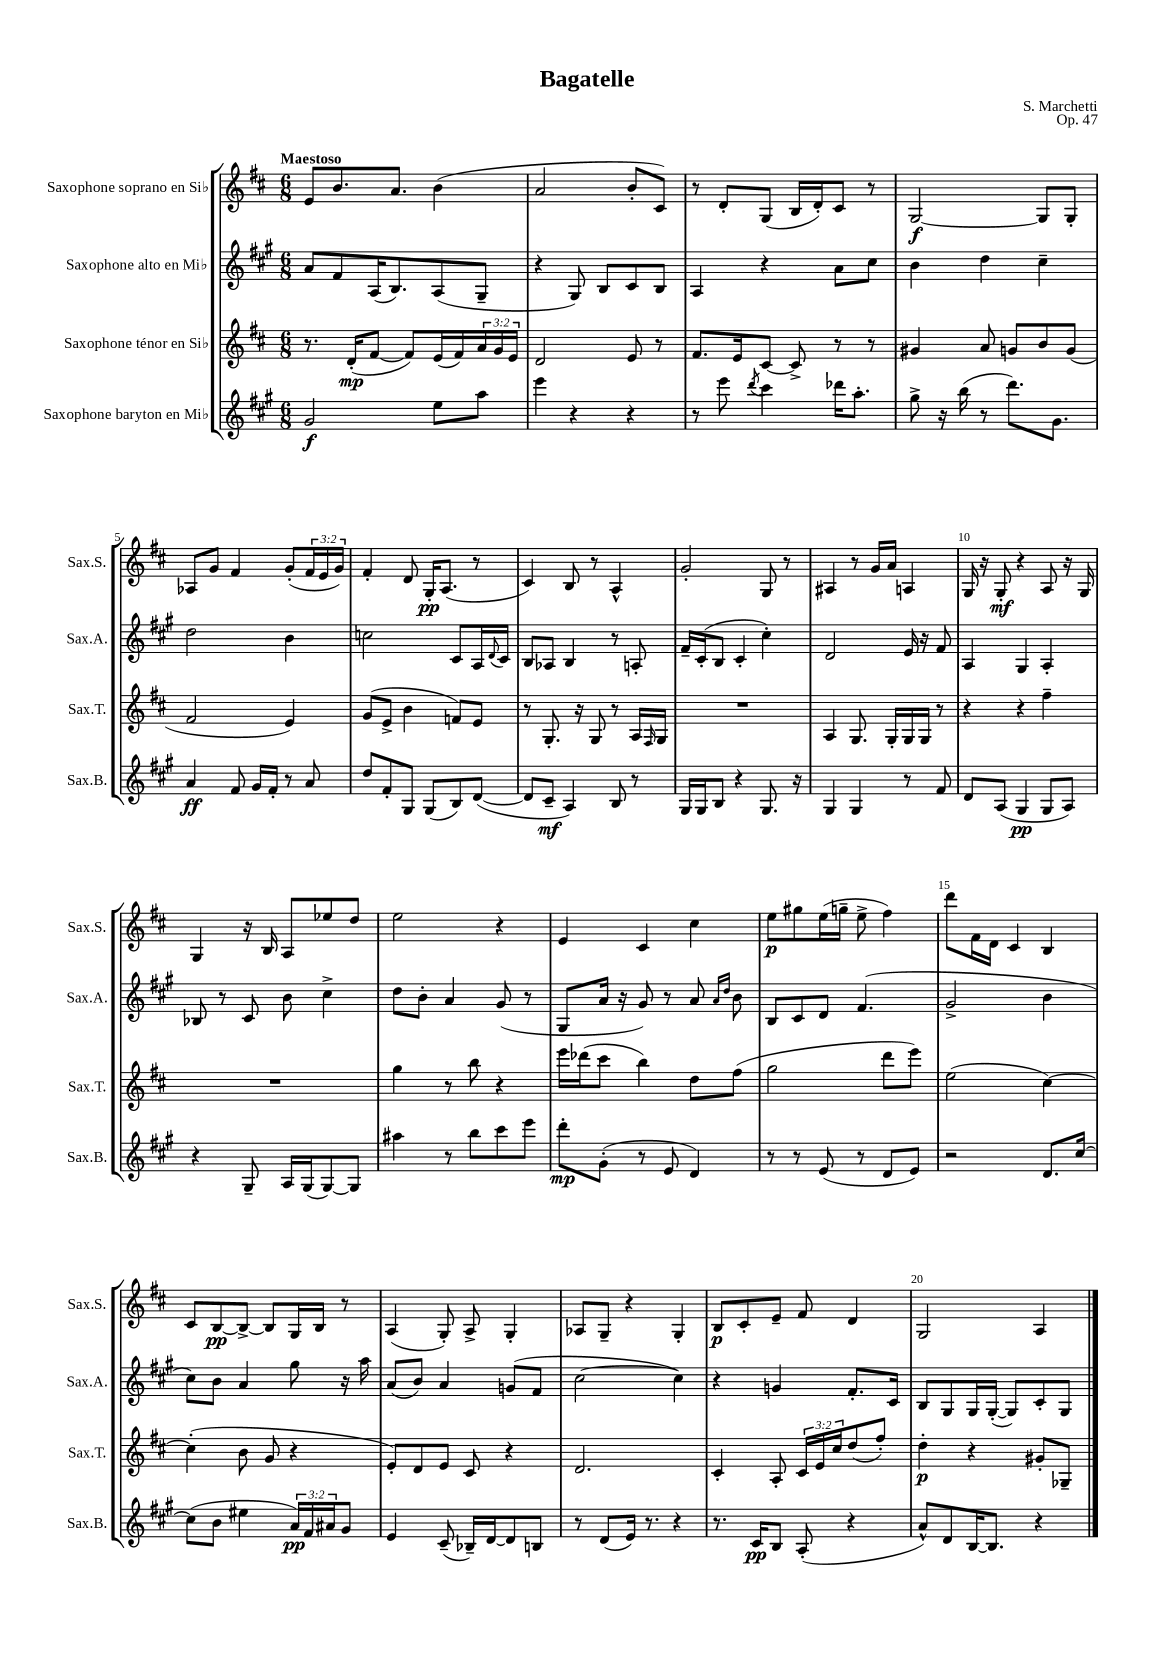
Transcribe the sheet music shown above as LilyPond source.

\header { title = "Bagatelle" composer = "S. Marchetti" opus = "Op. 47" }
<<
\new StaffGroup <<
\new Staff = "s0" \with { instrumentName = "Saxophone soprano en Sib" shortInstrumentName = "Sax.S." } {
    \clef treble \key d \major \numericTimeSignature \time 6/8 \override Staff.TupletNumber.text = #tuplet-number::calc-fraction-text \tempo "Maestoso"
    e'8 b'8. a'8. b'4( |
    a'2 b'8-. cis'8) |
    r8 d'8-. g8( b16 d'16-.) cis'8 r8 |
    g2~\f g8 g8-. |
    aes8 g'8 fis'4 g'8-.( \tuplet 3/2 { fis'16 e'16 g'16) } |
    fis'4-. d'8 g16-.\pp a8.( r8 |
    cis'4) b8 r8 a4-^ |
    g'2-. g8 r8 |
    ais4 r8 g'16 a'16 a4 |
    g16 r16 g8-.\mf r4 a8 r16 g16 |
    g4 r16 b16 a8 ees''8 d''8 |
    e''2 r4 |
    e'4 cis'4 cis''4 |
    e''8\p gis''8 e''16( g''16-- e''8-> fis''4) |
    d'''8 fis'16 d'16 cis'4 b4 |
    cis'8 b8~\pp b8~-> b8 g16 b16 r8 |
    a4( g8-.) a8-> g4-. |
    aes8 g8-- r4 g4-. |
    b8\p cis'8-. e'8-- fis'8 d'4 |
    g2 a4 \bar "|." |
}
\new Staff = "s1" \with { instrumentName = "Saxophone alto en Mib" shortInstrumentName = "Sax.A." } {
    \clef treble \key a \major \numericTimeSignature \time 6/8
    a'8 fis'8 a16( b8.) a8( gis8-- |
    r4 gis8) b8 cis'8 b8 |
    a4 r4 a'8 cis''8 |
    b'4 d''4 cis''4-- |
    d''2 b'4 |
    c''2 cis'8 a16 \appoggiatura { d'8 } cis'16 |
    b8 aes8 b4 r8 a8-. |
    fis'16-- cis'16-.( b8 cis'4-. cis''4-.) |
    d'2 e'16 r16 fis'8 |
    a4 gis4 a4-. |
    bes8 r8 cis'8 b'8 cis''4-> |
    d''8 b'8-. a'4 gis'8( r8 |
    gis8 a'16 r16 gis'8) r8 a'8 \grace { a'16 d''16 } b'8 |
    b8 cis'8 d'8 fis'4.( |
    gis'2-> b'4 |
    cis''8) b'8 a'4 gis''8 r16 a''16 |
    a'8( b'8) a'4 g'8( fis'8 |
    cis''2~ cis''4) |
    r4 g'4 fis'8.-. cis'16 |
    b8 gis8 gis16 gis16~-.( gis8) cis'8-. gis8 \bar "|." |
}
\new Staff = "s2" \with { instrumentName = "Saxophone ténor en Sib" shortInstrumentName = "Sax.T." } {
    \clef treble \key d \major \numericTimeSignature \time 6/8 \override Staff.TupletNumber.text = #tuplet-number::calc-fraction-text
    r8. d'16-.\mp( fis'8~ fis'8) e'16( fis'16) \tuplet 3/2 { a'16 g'16 e'16 } |
    d'2 e'8 r8 |
    fis'8. e'16 cis'8~ cis'8-> r8 r8 |
    gis'4 a'8 g'8 b'8 g'8( |
    fis'2 e'4) |
    g'8( e'8-> b'4 f'8) e'8 |
    r8 g8.-. r16 g8 r8 a16 \grace { fis16 } g16 |
    R2. |
    a4 g8. g16-. g16 g16 r8 |
    r4 r4 fis''4-- |
    R2. |
    g''4 r8 b''8 r4 |
    e'''16 des'''16( cis'''8 b''4) d''8 fis''8( |
    g''2 d'''8 e'''8) |
    e''2( cis''4~) |
    cis''4-.( b'8 g'8 r4 |
    e'8-.) d'8 e'8 cis'8 r4 |
    d'2. |
    cis'4-. a8-. \tuplet 3/2 { cis'16 e'16 cis''16 } d''8( fis''8-.) |
    d''4-.\p r4 gis'8-. ges8-- \bar "|." |
}
\new Staff = "s3" \with { instrumentName = "Saxophone baryton en Mib" shortInstrumentName = "Sax.B." } {
    \clef treble \key a \major \numericTimeSignature \time 6/8 \override Staff.TupletNumber.text = #tuplet-number::calc-fraction-text
    gis'2\f e''8 a''8 |
    e'''4 r4 r4 |
    r8 e'''8 \acciaccatura { d'''8 } cis'''4 des'''16 a''8.-. |
    gis''8-> r16 b''16( r8 d'''8.) gis'8. |
    a'4\ff fis'8 gis'16 fis'16-. r8 a'8 |
    d''8 fis'8-. gis8 gis8( b8) d'8~( |
    d'8 cis'8--\mf a4) b8 r8 |
    gis16 gis16 b8 r4 gis8. r16 |
    gis4 gis4 r8 fis'8 |
    d'8 a8( gis4\pp gis8 a8) |
    r4 gis8-- a16 gis16( gis8~) gis8 |
    ais''4 r8 b''8 cis'''8 e'''8 |
    d'''8-.\mp gis'8-.( r8 e'8 d'4) |
    r8 r8 e'8( r8 d'8 e'8) |
    r2 d'8. cis''16~ |
    cis''8( b'8 eis''4 \tuplet 3/2 { a'16\pp) fis'16 ais'16 } gis'8 |
    e'4 cis'8--( bes16--) d'16~ d'8 b8 |
    r8 d'8( e'16) r8. r4 |
    r8. cis'16\pp b8 a8-.( r4 |
    a'8-^) d'8 b16~ b8. r4 \bar "|." |
}
>>
>>
\layout { \context { \Score \override BarNumber.break-visibility = ##(#f #t #t) barNumberVisibility = #(every-nth-bar-number-visible 5) } }
